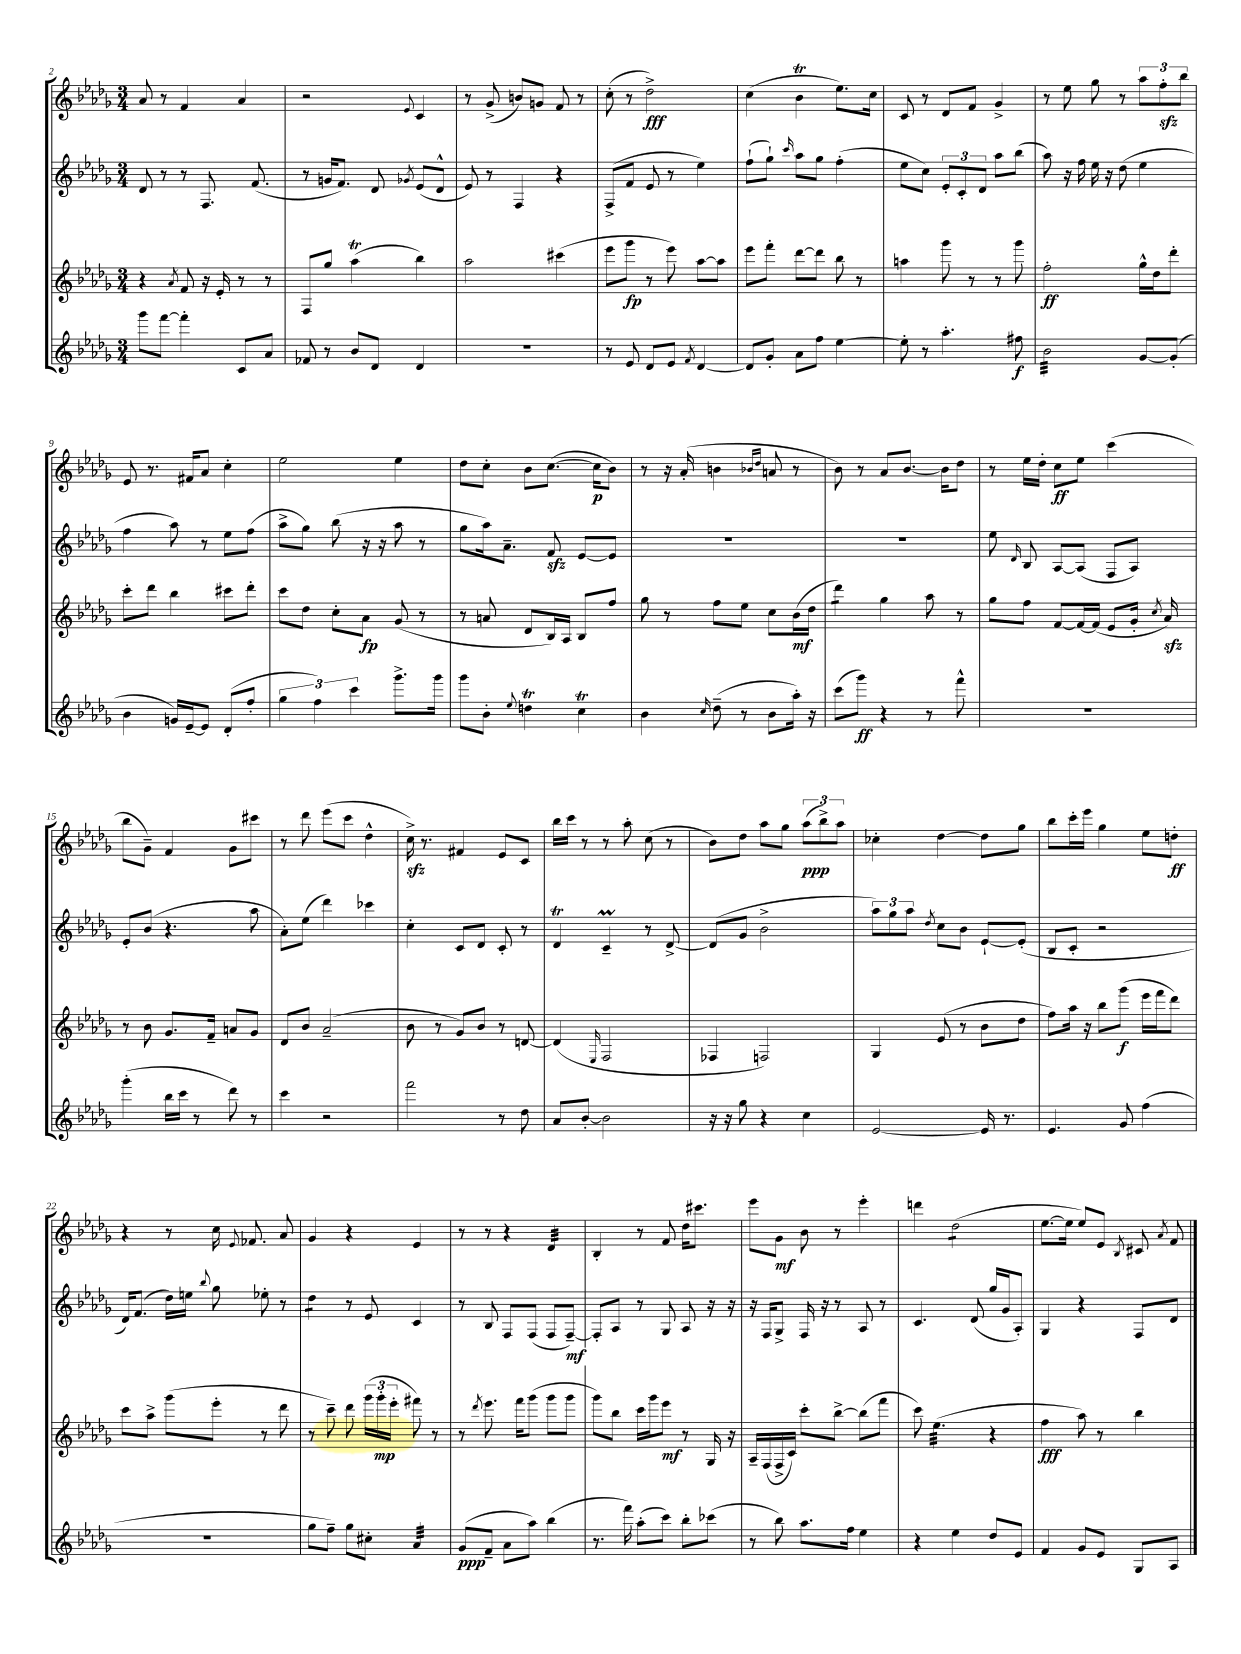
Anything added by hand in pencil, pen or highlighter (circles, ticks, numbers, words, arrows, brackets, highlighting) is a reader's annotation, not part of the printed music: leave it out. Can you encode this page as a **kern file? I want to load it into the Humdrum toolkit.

**kern	**kern	**kern	**kern
*staff4	*staff3	*staff2	*staff1
*clefG2	*clefG2	*clefG2	*clefG2
*k[b-e-a-d-g-]	*k[b-e-a-d-g-]	*k[b-e-a-d-g-]	*k[b-e-a-d-g-]
*M3/4	*M3/4	*M3/4	*M3/4
8ggg-	4r	8d-	8a-
[8fff	.	8r	8r
.	8qa-	.	.
4fff']	8f	8r	4f
.	16r	8.F	.
.	16e-'	.	.
8c	8r	.	4a-
.	.	(8.f	.
8a-	8r	.	.
=	=	=	=
8f-	8F	8r	2r
8r	8gg-	16g	.
.	.	8.f)	.
8b-	(4aa-	.	.
8d-	.	8d-	.
.	.	8qg-	8qqe-
4d-	4bb-)	(8e-	4c
.	.	8d-^^	.
=	=	=	=
2.r	2aa-	8e-)	8r
.	.	8r	(8g-^
.	.	4F	8b)
.	.	.	8g
.	(4ccc#	4r	8f
.	.	.	8r
=	=	=	=
8r	8eee-	(8F^	(8cc'
8e-	8ggg-	8f	8r
8d-	8r	8e-	2dd-^)
8e-	8eee-)	8r	.
8qf	.	.	.
[4d-	[8aa-	4ee-)	.
.	8aa-]	.	.
=	=	=	=
8d-]	8eee-	(8ff`	(4cc
8g-'	8fff'	8gg-`)	.
.	.	16qqccc	.
8a-	[8ddd-	8aa-	4b-
8ff	8ddd-]	8gg-	.
[4ee-	8bb-	(4ff'	8.ee-)
.	8r	.	.
.	.	.	16cc
=	=	=	=
8ee-']	4aa	8ee-	8c
8r	.	8cc)	8r
4.aa-'	8ggg-	12e-'	8d-
.	.	12c'	.
.	8r	.	8f
.	.	12d-	.
.	8r	8aa-	4g-^
8ff#	8ggg-	(8bb-	.
=	=	=	=
2b-	2ff'	8aa-)	8r
.	.	16r	8ee-
.	.	16ff	.
.	.	16ee-	8gg-
.	.	16r	.
.	.	(8dd-	8r
[8g-	16gg-^^	4ee-	12aa-
.	16dd-	.	.
.	.	.	12ff'
(8g-']	8ddd-'	.	.
.	.	.	12bb-
=	=	=	=
4b-	8ccc'	4ff	8e-
.	8ddd-	.	8.r
16g)	4bb-	8aa-)	.
[16e-~	.	.	16f#
8e-]	.	8r	8a-
(8d-'	8ccc#	8ee-	4cc'
8ff'	8ddd-'	(8ff	.
=	=	=	=
6gg-	8ccc	8aa-^	2ee-
.	8dd-	8gg-)	.
6ff)	.	.	.
.	8cc'	(8bb-	.
6ccc	.	.	.
.	8a-	16r	.
.	.	16r	.
8.ggg-^	(8g-	8aa-	4ee-
.	8r	8r	.
16ggg-	.	.	.
=	=	=	=
8ggg-	8r	8gg-	8dd-
8b-'	8a	16aa-)	8cc'
.	.	8.a-~	.
8qqee-	.	.	.
4dd	8d-	.	8b-
.	16B-)	8f	([8.cc
.	16A-	.	.
4cc	8B-	[8e-	.
.	.	.	16cc]
.	8ff	8e-]	8b-)
=	=	=	=
4b-	8gg-	2.r	8r
.	8r	.	16r
.	.	.	(16a-'
16qqcc	.	.	.
(8dd-~	8ff	.	4b
8r	8ee-	.	.
.	.	.	16qqb-
.	.	.	16qqdd-
8b-	8cc	.	8a
16aa-')	(16b-	.	8r
16r	16dd-	.	.
=	=	=	=
(8ccc	4ddd-)	2.r	8b-)
8ggg-)	.	.	8r
4r	4gg-	.	8a-
.	.	.	[8.b-
8r	8aa-	.	.
.	.	.	16b-]
8fff^^	8r	.	8dd-
=	=	=	=
2.r	8gg-	8ee-	8r
.	.	16qqd-	.
.	8ff	8B-	16ee-
.	.	.	16dd-'
.	[8f	[8A-	8cc
.	16f_	(8A-]	8ee-
.	(16f]	.	.
.	8e-	8F	(4ccc
.	16g-'	8A-)	.
.	8qcc	.	.
.	16a-)	.	.
=	=	=	=
(4ggg-'	8r	8e-'	8bb-
.	8b-	(8b-	8g-~)
16bb-	8.g-	4.r	4f
16ccc	.	.	.
8r	.	.	.
.	16f~	.	.
8ddd-)	8a	.	8g-
8r	8g-	8aa-	8ccc#
=	=	=	=
4ccc	8d-	8a-')	8r
.	8b-	(8ee-	8ddd-
2r	(2a-~	4ddd-)	(8eee-
.	.	.	8ccc
.	.	4ccc-	4dd-^^
=	=	=	=
2fff	8b-	4cc'	16cc^)
.	.	.	8.r
.	8r	.	.
.	8g-)	8c	4f#
.	8b-	8d-	.
8r	8r	8c'	8e-
8dd-	[8d	8r	8c
=	=	=	=
8a-	(4d]	4d-	16bb-
.	.	.	16ccc
[8b-'	.	.	8r
.	16qqE-	.	.
2b-]	2F	4c~	8r
.	.	.	8aa-'
.	.	8r	(8cc
.	.	[8d-^	8r
=	=	=	=
16r	4F-	(8d-]	8b-)
16r	.	.	.
8gg-	.	8g-	8dd-
4r	2F)	2b-^	8aa-
.	.	.	8gg-
4cc	.	.	(12aa-
.	.	.	12bb-^)
.	.	.	12aa-
=	=	=	=
[2e-	4G-	12aa-)	4cc-'
.	.	12gg-	.
.	.	12aa-	.
.	.	8qdd-	.
.	(8e-	8cc	[4dd-
.	8r	8b-	.
16e-]	8b-	[8e-`	8dd-]
8.r	.	.	.
.	8dd-	(8e-']	8gg-
=	=	=	=
4.e-	8ff)	8B-	8bb-
.	16aa-	8c'	16ccc'
.	16r	.	16eee-
.	8bb-	2r	4gg-
8g-	(8ggg-	.	.
(4ff	16eee-	.	8ee-
.	16fff	.	.
.	8ddd-)	.	8dd'
=	=	=	=
2.r	8ccc	16d-)	4r
.	.	(8.f	.
.	8aa-^	.	.
.	(8ggg-	16dd-)	8r
.	.	16ee	.
.	.	8qqbb-	.
.	8eee-'	8gg-	16cc
.	.	.	8qqe-
.	.	.	8.f-
.	8r	8ee-'	.
.	8ddd-	8r	8a-
=	=	=	=
8gg-	8r	4dd-	4g-
8ff~)	8ccc~)	.	.
8gg-	8ddd-	8r	4r
8cc#'	(24ggg-	8e-	.
.	24ggg-'	.	.
.	24eee-'	.	.
4a-	8fff#)	4c	4e-
.	8r	.	.
=	=	=	=
(8g-	8r	8r	8r
.	8qddd-	.	.
8f~	8.eee-	8B-	8r
8a-	.	8F	4r
.	16fff	.	.
8aa-)	(8ggg-	(8F	.
(4bb-	8ggg-	8F	4d-
.	8ggg-	[8F~)	.
=	=	=	=
8.r	8ggg-)	8F']	4B-'
.	8bb-	8A-	.
16fff)	.	.	.
(8aa-'	16ccc	8r	8r
.	16ggg-	.	.
8ccc)	8eee-	8G-	8f
8bb-'	8r	8A-	16dd-
.	.	.	8.ccc#
(8ccc-	16G-	16r	.
.	16r	16r	.
=	=	=	=
8r	16A-~	16r	8eee-
.	(16F	16F	.
8bb-)	16F^	8G-^	8g-
.	16c)	.	.
8.aa-	8ccc'	16F	8b-
.	.	16r	.
.	[8bb-^	8r	8r
16ff	.	.	.
4ee-	(8bb-]	8A-	4eee-'
.	8fff	8r	.
=	=	=	=
4r	8ccc)	4.c	4ddd
.	(4.ee-	.	.
4ee-	.	.	(2dd-
.	.	(8d-	.
8dd-	4r	16gg-	.
.	.	16g-	.
8e-	.	8A-')	.
=	=	=	=
4f	4ff	4G-	[8.ee-
.	.	.	16ee-]
8g-	8aa-)	4r	8ee-)
8e-	8r	.	8e-
.	.	.	8qB-
8G-	4bb-	8F	8c#
.	.	.	8qa-
8A-	.	8d-	8f
==	==	==	==
*-	*-	*-	*-
